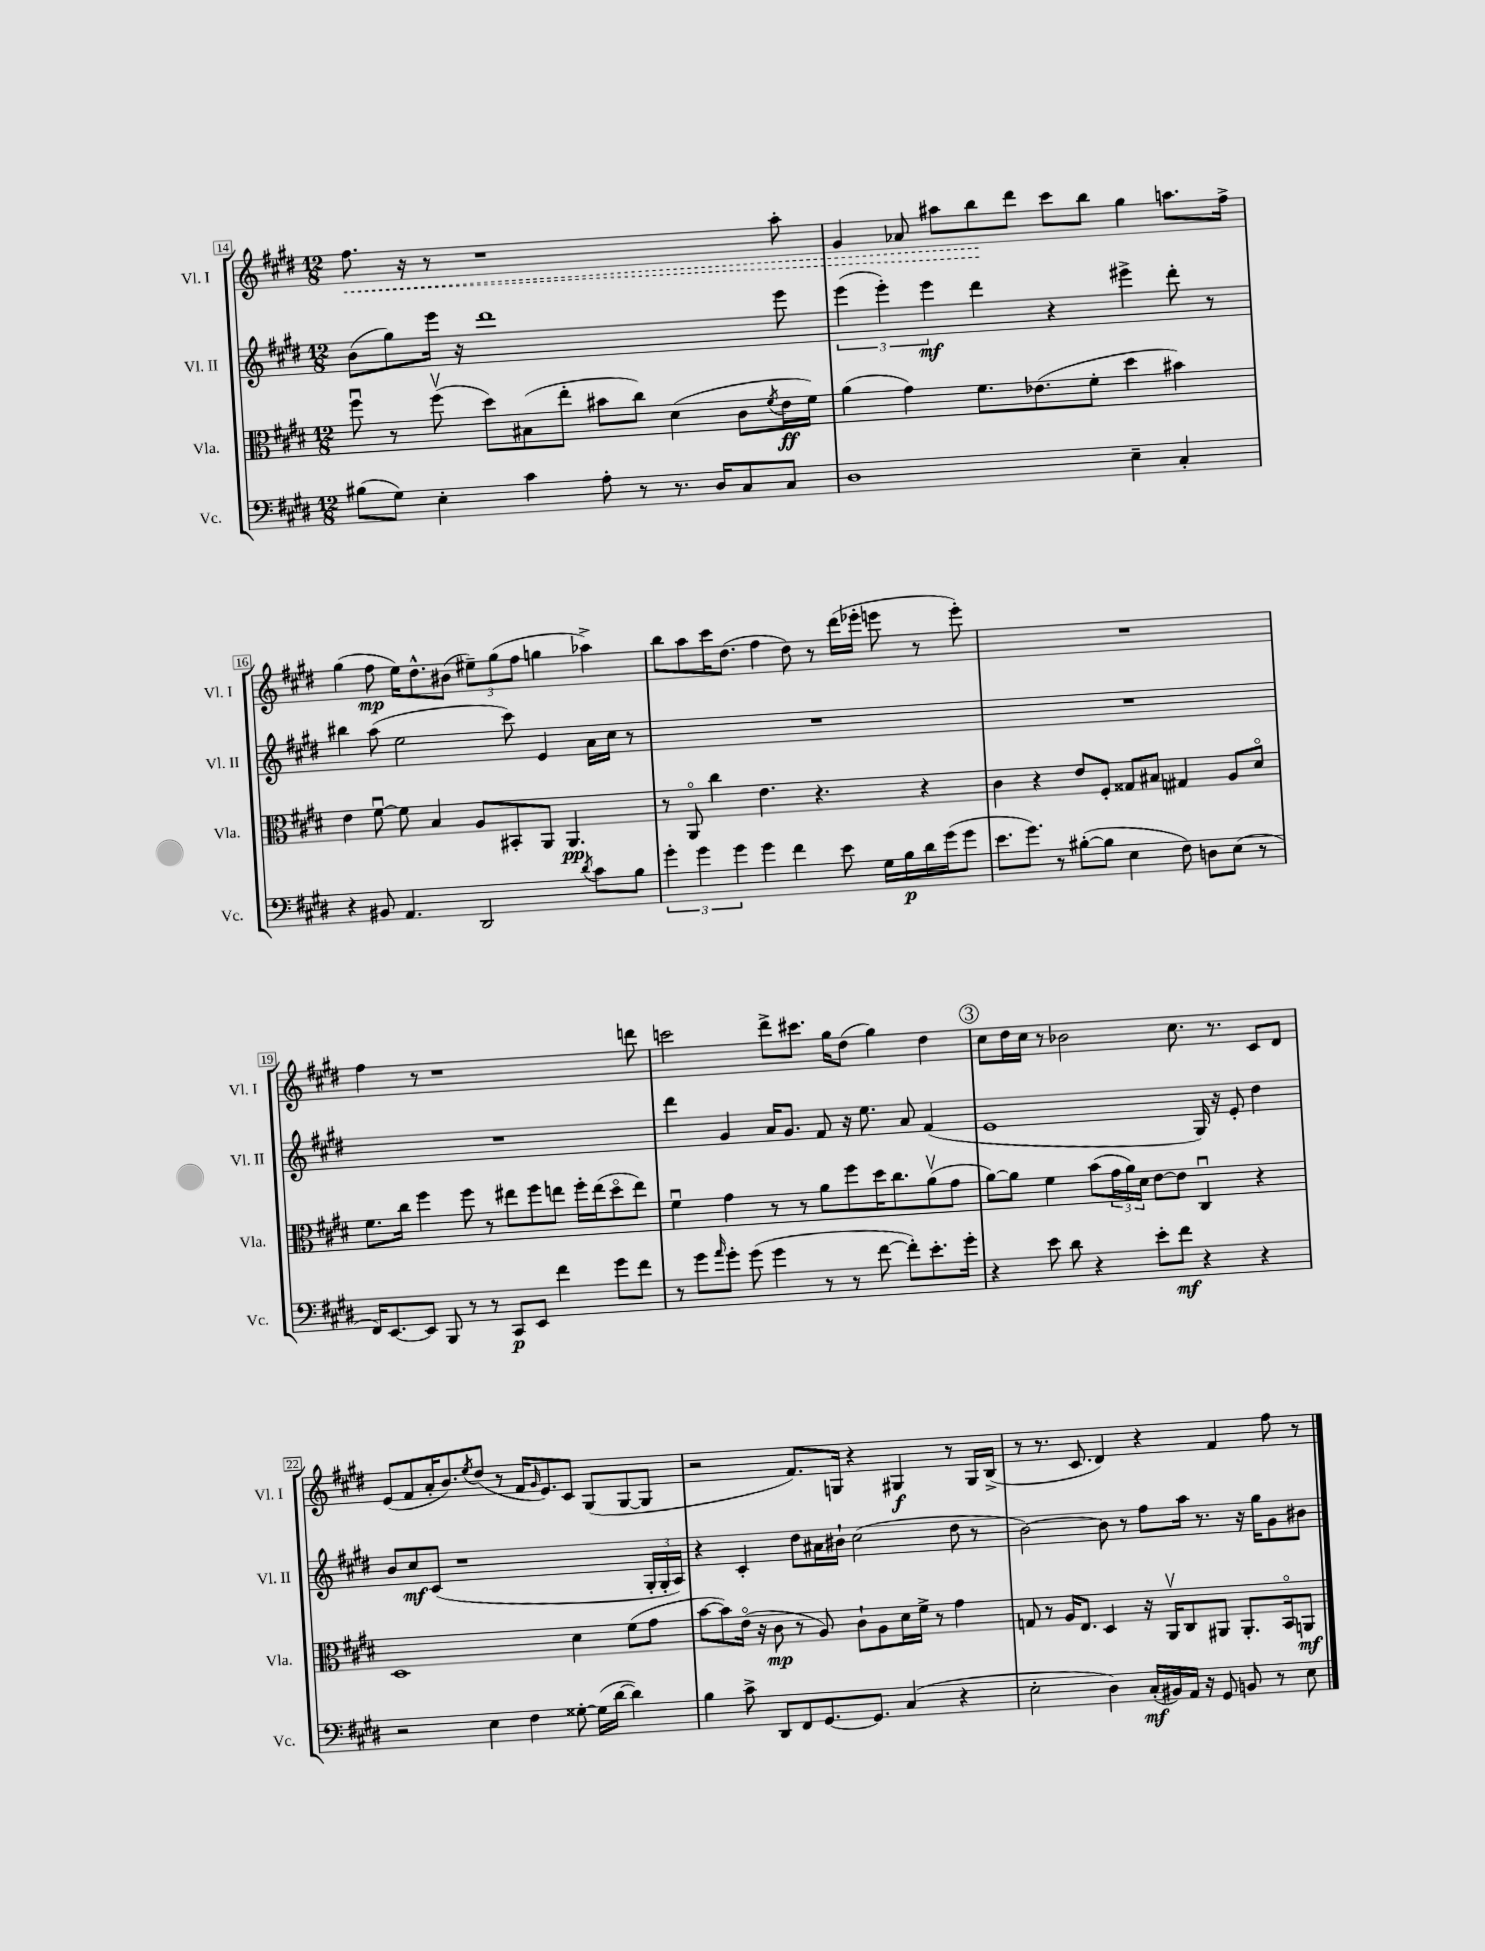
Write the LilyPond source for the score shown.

<<
\new StaffGroup <<
\new Staff = "s0" \with { instrumentName = "Vl. I" shortInstrumentName = "Vl. I" } {
    \clef treble \key e \major \numericTimeSignature \time 12/8
    \once \override Hairpin.style = #'dashed-line fis''8.\< r16 r8 r1 a''8-. |
    gis'4 aes'8 ais''8 b''8\! dis'''8 cis'''8 b''8 gis''4 a''8. fis''16-> |
    gis''4( fis''8\mp e''16) dis''8.-^ bis'8( \tuplet 3/2 { eis''8--) gis''8( fis''8 } g''4 aes''4->) |
    b''8 a''8 cis'''16 dis''8.( fis''4 dis''8) r8 dis'''16( ees'''16-. e'''8 r8 e'''8-.) |
    R1. |
    fis''4 r8 r1 d'''8 |
    c'''2 dis'''8-> cis'''8. gis''16 dis''8( gis''4) dis''4 |
    \mark \markup { \circle "3" } cis''8 dis''16 cis''16 r8 bes'2 cis''8. r8. cis'8 dis'8 |
    e'8( fis'8 a'16-. b'8.) \acciaccatura { e''8 } dis''8( r8 fis'16 \grace { gis'16 } e'8.) cis'8 gis8( gis8~ gis8 |
    r2 fis'8.) g16 r4 gis4\f r8 gis16 b16->( |
    r8 r8. cis'8. dis'4) r4 fis'4 fis''8 r8 \bar "|." |
}
\new Staff = "s1" \with { instrumentName = "Vl. II" shortInstrumentName = "Vl. II" } {
    \clef treble \key e \major \numericTimeSignature \time 12/8
    b'8( gis''8) e'''16 r16 dis'''1 e'''8 |
    \tuplet 3/2 { e'''4( e'''4-.) e'''4\mf } dis'''4 r4 eis'''4-> dis'''8-. r8 |
    bis''4 a''8( e''2 cis'''8) e'4 a'16 cis''16 r8 |
    R1. |
    R1. |
    R1. |
    dis'''4 gis'4 a'16 gis'8. fis'8 r16 e''8. a'8 fis'4( |
    \mark \markup { \circle "3" } e'1 gis16) r16 e'8-. dis''4 |
    b'8 cis''8\mf cis'8( r1 \tuplet 3/2 { gis16-. gis16-. a16) } |
    r4 cis'4-. dis''8 ais'16 bis'16-! cis''2( dis''8 r8 |
    b'2~) b'8 r8 fis''8 a''16 r8. r16 gis''16 gis'8 bis'8 \bar "|." |
}
\new Staff = "s2" \with { instrumentName = "Vla." shortInstrumentName = "Vla." } {
    \clef alto \key e \major \numericTimeSignature \time 12/8
    fis''8\downbow r8 fis''8\upbow( dis''8) bis8( e''8-. bis'8 cis''8) dis'4( cis'8 \acciaccatura { fis'8 } e'16\ff fis'16) |
    a'4( gis'4) fis'8. ees'8.( fis'8-. dis''4 bis'4) |
    e'4 fis'8~\downbow fis'8 b4 a8 bis,8-. a,8 a,4.\pp |
    r8 a,8\flageolet cis''4 e'4. r4. r4 |
    cis'4 r4 e'8 fis8-. gisis8 bis8 gis4 a8 dis'8\flageolet |
    fis'8. cis''16 fis''4 fis''8 r8 eis''8 fis''8 e''8 fis''16-. e''16( dis''8\flageolet e''8) |
    fis'4\downbow gis'4 r8 r8 a'8 fis''8 dis''16 cis''8. a'8\upbow( gis'8 |
    \mark \markup { \circle "3" } a'8~) a'8 fis'4 b'8( \tuplet 3/2 { gis'16 a'16) dis'16 } e'8~ e'8 cis4\downbow r4 |
    dis1 dis'4 fis'8( gis'8 |
    b'8~ b'8) e'16\flageolet( r16 cis'8\mp r8 a8) cis'8-! a8 dis'16 fis'16-> r8 gis'4 |
    g8 r8 a16 e8. dis4 r16 a,16\upbow cis8 ais,8 ais,8.-. b,16\flageolet a,8\mf \bar "|." |
}
\new Staff = "s3" \with { instrumentName = "Vc." shortInstrumentName = "Vc." } {
    \clef bass \key e \major \numericTimeSignature \time 12/8
    bis8( gis8) e4-. cis'4 a8-. r8 r8. dis16 cis8 cis8 |
    dis1 e4-- cis4-. |
    r4 bis,8 a,4. dis,2 \acciaccatura { dis'8 } cis'8 b8 |
    \tuplet 3/2 { gis'4-. gis'4 gis'4 } gis'4 fis'4 e'8 gis16 b16\p dis'16 gis'16( gis'8 |
    e'8. gis'8.) r8 bis8~-.( bis8 e4 fis8) d8 e8( r8 |
    fis,16) e,8.~ e,8 b,,8 r8 r8 cis,8\p e,8 fis'4 gis'8 fis'8 |
    r8 gis'8 \grace { a'16 } gis'8-. gis'8( gis'4 r8 r8 fis'8~ fis'8-.) e'8.-. gis'16-. |
    \mark \markup { \circle "3" } r4 e'8 dis'8 r4 e'8-. fis'8\mf r4 r4 |
    r2 e4 fis4 gisis8~-. gisis16( dis'16~ dis'4) |
    b4 cis'8-> dis,8 fis,8 gis,8.~ gis,8. cis4( r4 |
    e2-. dis4) cis16-.\mf( bis,16) a,16 r16 gis,8 b,8 r8 e8 \bar "|." |
}
>>
>>
\layout { \context { \Score currentBarNumber = #14 \override BarNumber.stencil = #(make-stencil-boxer 0.1 0.3 ly:text-interface::print) } }
